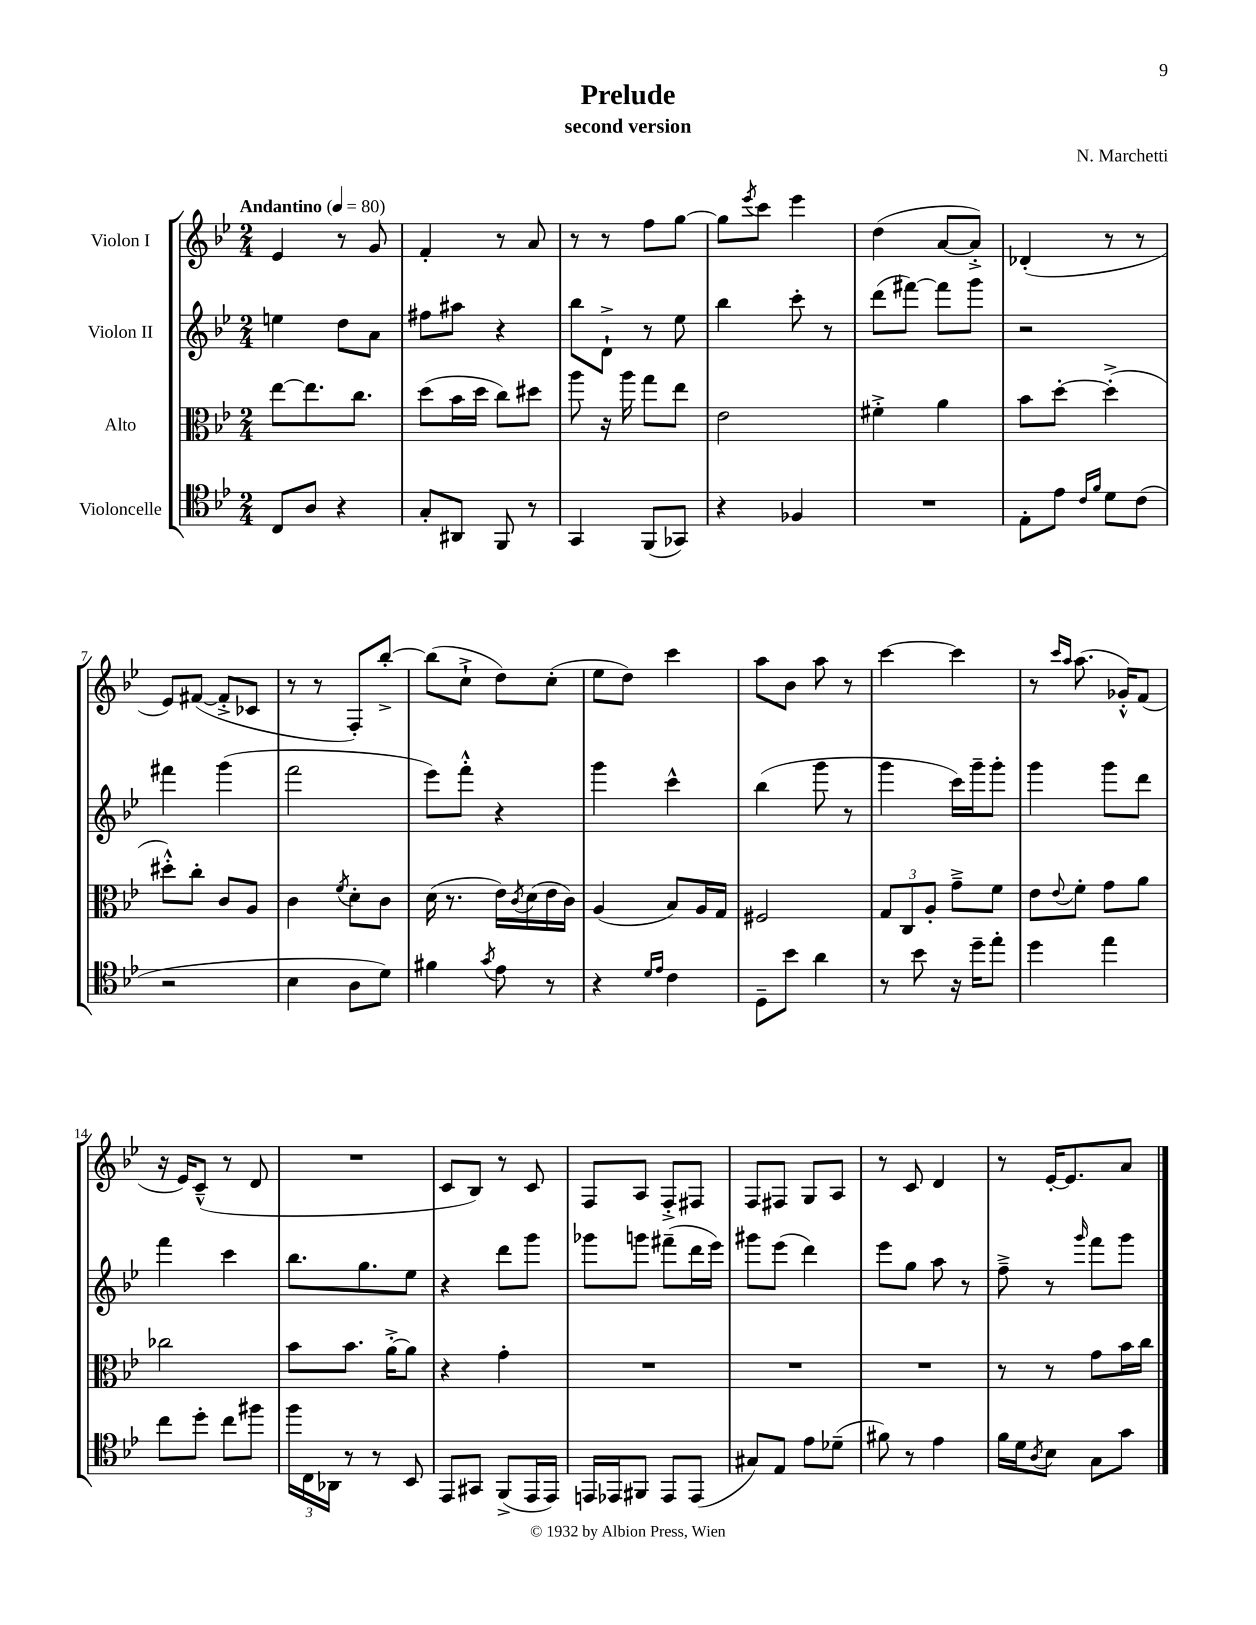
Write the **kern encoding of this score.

**kern	**kern	**kern	**kern
*part4	*part3	*part2	*part1
*staff4	*staff3	*staff2	*staff1
*I"Violoncelle	*I"Alto	*I"Violon II	*I"Violon I
*clefC4	*clefC3	*clefG2	*clefG2
*k[b-e-]	*k[b-e-]	*k[b-e-]	*k[b-e-]
*M2/4	*M2/4	*M2/4	*M2/4
*MM80	*MM80	*MM80	*MM80
=1	=1	=1	=1
!	!	!	!LO:TX:a:B:t=Andantino
8C/L	[8ee-\L	4een\	4e-/
8A/J	8.ee-\]	.	.
4r	.	8dd\L	8r
.	8.cc\J	.	.
.	.	8a\J	8g/
=2	=2	=2	=2
8G'/L	(8dd\L	8ff#X\L	4f'/
8AA#X/J	16b-\L	8aa#X\J	.
.	16dd\JJ	.	.
8FF/	8cc\L)	4r	8r
8r	8dd#X\J	.	8a/
=3	=3	=3	=3
4GG/	8aa\	8bb-\L	8r
.	16r	8d`^\J	8r
.	16aa\	.	.
(8FF/L	8gg\L	8r	8ff\L
8GG-X/J)	8ee-\J	8ee-\	[8gg\J
=4	=4	=4	=4
4r	2e-\	4bb-\	8gg\L]
.	.	.	8qeee-/
.	.	.	8ccc\J
4F-X/	.	8ccc'\	4eee-\
.	.	8r	.
=5	=5	=5	=5
2r	4f#X'^\	(8ddd\L	(4dd\
.	.	[8fff#X\J)	.
.	4a\	8fff#\L]	[8a/L
.	.	8ggg\J	8a'^/J])
=6	=6	=6	=6
8E-'\L	8b-\L	2r	(4d-X'/
8e-\J	[8dd'\J	.	.
16qqc/LL	.	.	.
16qqf/JJ	.	.	.
8d\L	(4dd'^\]	.	8r
(8c\J	.	.	8r
!!LO:LB:g=z
=7	=7	=7	=7
2r	8dd#X'^^\L)	4fff#X\	8e-/L)
.	8cc'\J	.	([8f#X/J
.	8c/L	(4ggg\	8f#'^/L]
.	8A/J	.	8c-X/J
=8	=8	=8	=8
4B-\	4c\	2fff\	8r
.	.	.	8r
.	8qf/	.	.
8A\L	8d'\L	.	8F'/L)
8d\J)	8c\J	.	[8bb-'^/J
=9	=9	=9	=9
4f#X\	(16d\	8eee-\L)	(8bb-\L]
.	8.r	.	.
.	.	8fff'^^\J	8cc`^\J
8qg/	.	.	.
8e-\	16e-\LL)	4r	8dd\L)
.	8qc/	.	.
.	(16d\	.	.
8r	16e-\	.	(8cc'\J
.	16c\JJ)	.	.
=10	=10	=10	=10
4r	(4A/	4ggg\	8ee-\L
.	.	.	8dd\J)
16qqd/LL	.	.	.
16qqe-/JJ	.	.	.
4c\	8B-/L)	4ccc^^\	4ccc\
.	16A/L	.	.
.	16G/JJ	.	.
=11	=11	=11	=11
8D~\L	2F#X/	(4bb-\	8aa\L
8b-\J	.	.	8b-\J
4a\	.	8ggg\	8aa\
.	.	8r	8r
=12	=12	=12	=12
8r	12G/L	4ggg\	[4ccc\
.	12C/	.	.
8b-\	.	.	.
.	12A'/J	.	.
16r	8g~^\L	16ccc\LL)	4ccc\]
16dd~\KL	.	16ggg~\J	.
8ee-'\J	8f\J	8ggg'\J	.
=13	=13	=13	=13
4dd\	8e-\L	4ggg\	8r
.	.	.	16qqccc/LL
.	8qqe-/	.	16qqaa/JJ
.	8f'\J	.	(8.aa\
4ee-\	8g\L	8ggg\L	.
.	.	.	16g-X'^^/KL)
.	8a\J	8ddd\J	(8f/J
!!LO:LB:g=z
=14	=14	=14	=14
8cc\L	2cc-X\	4fff\	16r
.	.	.	16e-/KL)
8dd'\J	.	.	(8c~^^/J
8cc\L	.	4ccc\	8r
8ff#X\J	.	.	8d/
=15	=15	=15	=15
24ff\LL	8b-\L	8.bb-\L	2r
24C\	.	.	.
24AA-X\JJ	.	.	.
8r	8.b-\J	.	.
.	.	8.gg\	.
8r	.	.	.
.	[16a'^\KL	.	.
8BB-/	8a\J]	8ee-\J	.
=16	=16	=16	=16
8EE-/L	4r	4r	8c/L
8GG#X/J	.	.	8B-/J)
(8FF^/L	4g'\	8ddd\L	8r
16EE-/L	.	8ggg\J	8c/
16EE-/JJ)	.	.	.
=17	=17	=17	=17
16EEn/LL	2r	8ggg-X\L	8F/L
16EE-X/J	.	.	.
8FF#X/J	.	8gggn\J	8A/J
8EE-/L	.	(8fff#X~\L	8F'^/L
(8EE-/J	.	16ddd\L	8F#X/J
.	.	16eee-\JJ)	.
=18	=18	=18	=18
8G#X/L)	2r	8ggg#X\L	8F/L
8E-/J	.	(8eee-\J	8F#X/J
8e-\L	.	4ddd\)	8G/L
(8d-X~\J	.	.	8A/J
=19	=19	=19	=19
8f#X\)	2r	8eee-\L	8r
8r	.	8gg\J	8c/
4e-\	.	8aa\	4d/
.	.	8r	.
=20	=20	=20	=20
16f\LL	8r	8ff~^\	8r
16d\J	.	.	.
8qA/	.	.	.
8B-\J	8r	8r	[16e-'/KL
.	.	.	8.e-/]
.	.	16qqggg/	.
8G\L	8g\L	8fff\L	.
8g\J	16b-\L	8ggg\J	8a/J
.	16cc\JJ	.	.
==	==	==	==
*-	*-	*-	*-
